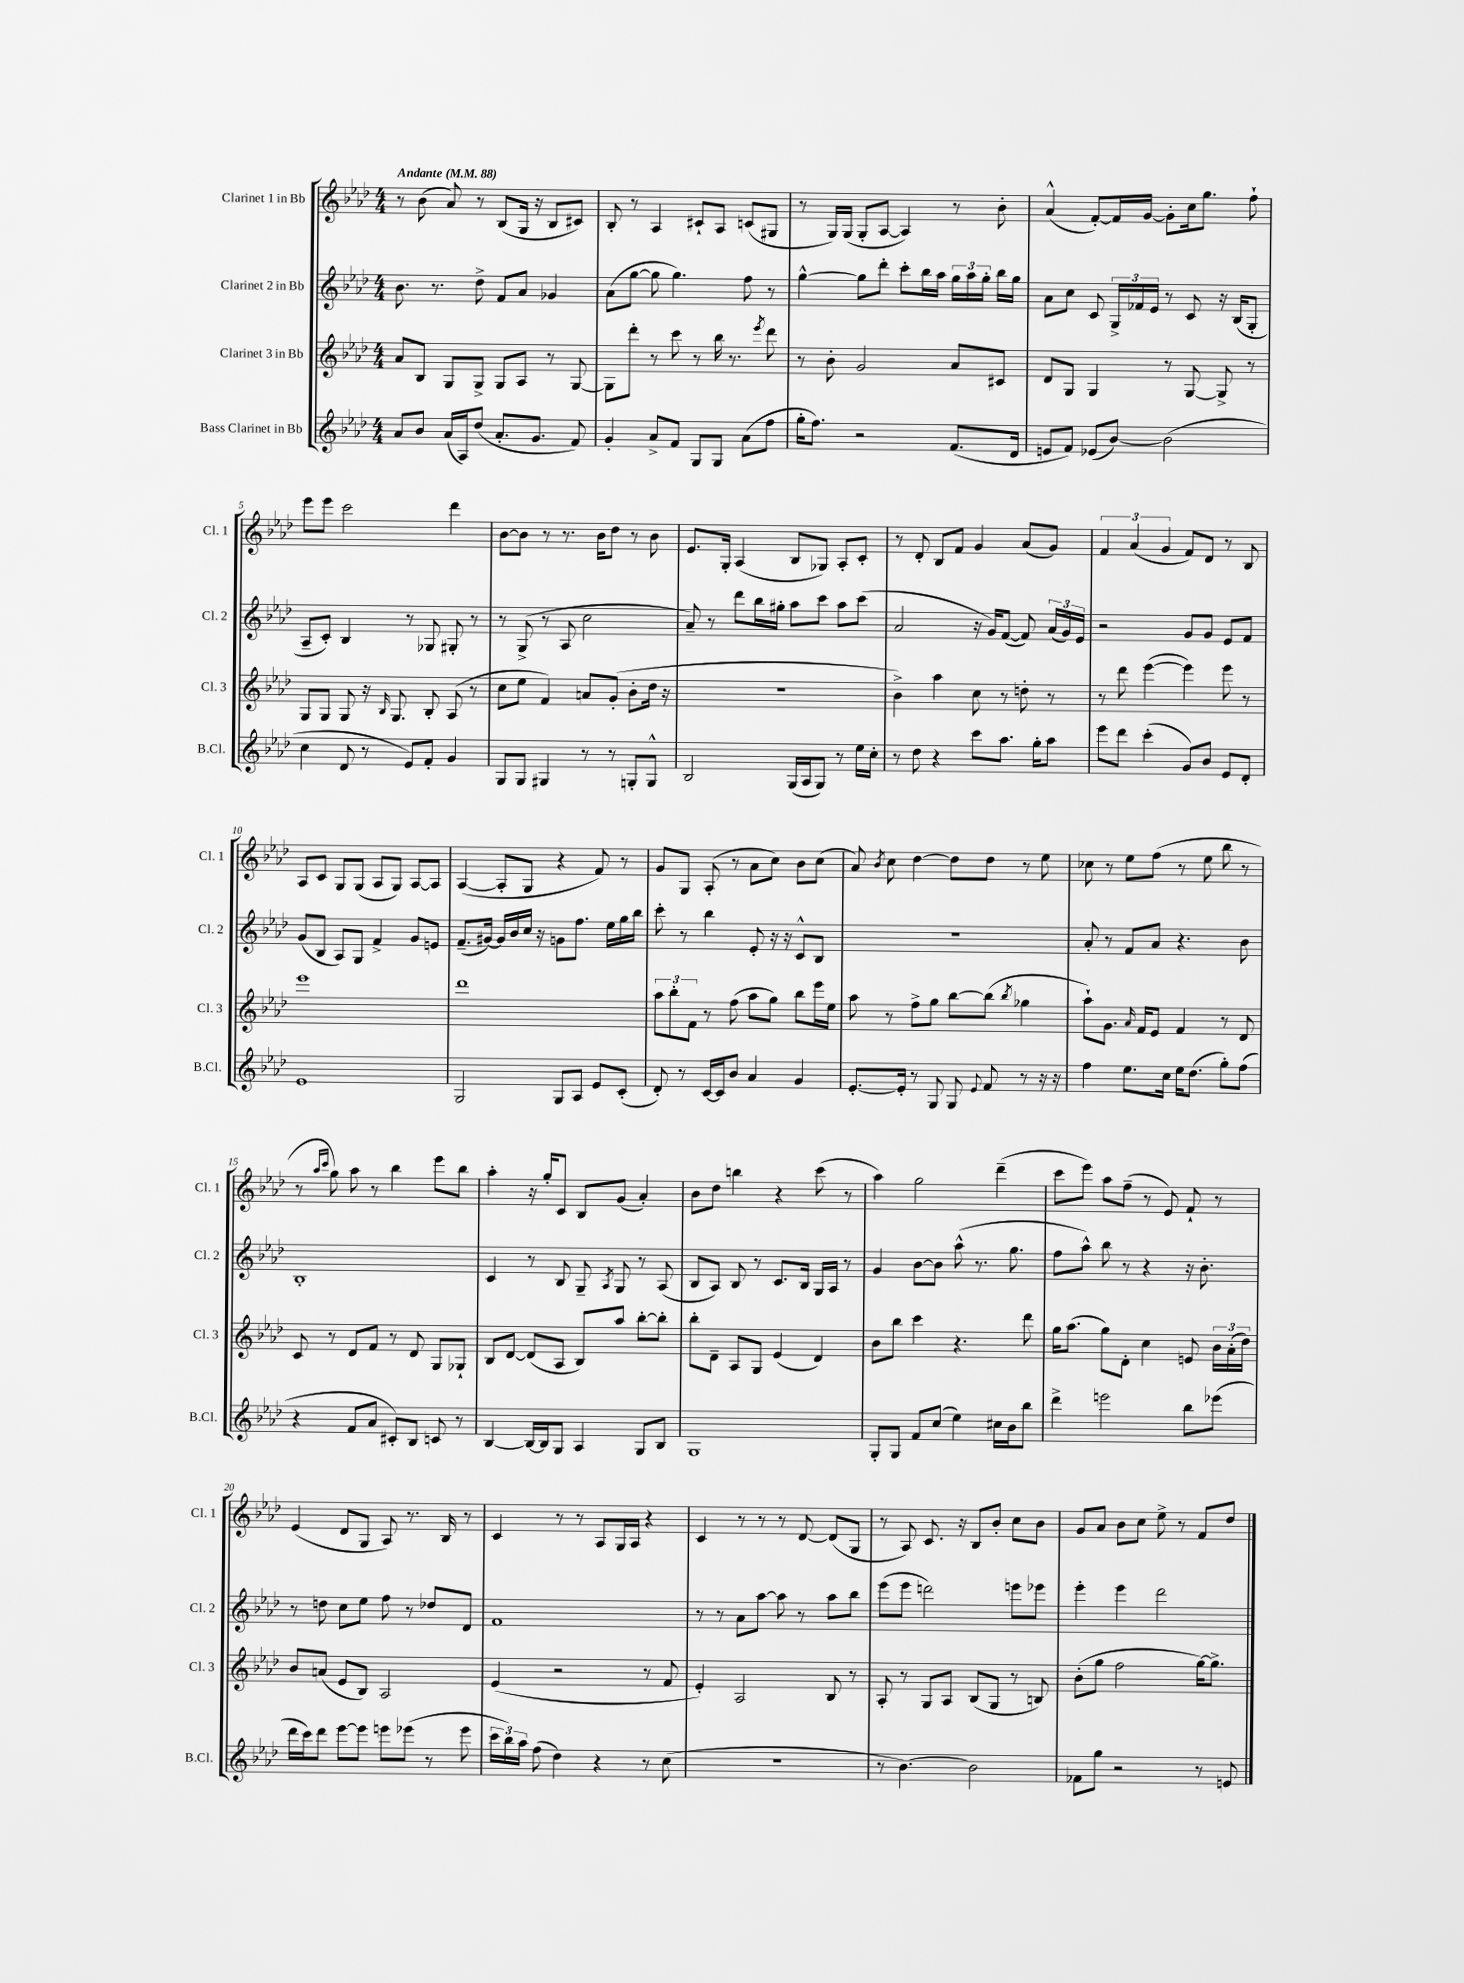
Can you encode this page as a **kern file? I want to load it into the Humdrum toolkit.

**kern	**kern	**kern	**kern
*staff4	*staff3	*staff2	*staff1
*clefG2	*clefG2	*clefG2	*clefG2
*k[b-e-a-d-]	*k[b-e-a-d-]	*k[b-e-a-d-]	*k[b-e-a-d-]
*M4/4	*M4/4	*M4/4	*M4/4
*MM88	*MM88	*MM88	*MM88
8a-	8a-	8.b-	8r
8b-	8B-	.	(8b-
.	.	8.r	.
(16a-	8G	.	8a-)
16A-)	.	.	.
(8dd-	8G^	8dd-^	8r
8.a-'	8G	8f	(8B-
.	8A-	8a-	16G
8.g	.	.	16r
.	8r	4g-	8B-
8f)	[8G	.	8c#)
=	=	=	=
4g'	8G]	(8a-	8B-'
.	8ddd-'	[8gg	8r
8a-^	8r	8gg]	4A-
8f	8ccc	4.gg)	.
8G	8r	.	8c#`
8G	16bb-	.	8A-
.	8.r	.	.
(8a-	.	8ff	(8c
.	8qeee-	.	.
8ff	8ddd-	8r	8G#
=	=	=	=
16gg'	8r	[4gg^^	8r
8.ff)	.	.	.
.	8b-'	.	16G)
.	.	.	(16G
2r	2g	8gg]	8G'
.	.	8ddd-'	[8A-
.	.	8ccc'	4A-])
.	.	16bb-	.
.	.	16aa-	.
(8.f	8a-	24gg	8r
.	.	24aa-	.
.	.	24gg'	.
.	8c#	16bb-	8b-'
16d-	.	16gg	.
=	=	=	=
8e	8d-	8a-	(4a-^^
8f)	8G	8cc	.
(8e-	4G	8c	[8f')
[8b-)	.	24G^	16f]
.	.	24f-	.
.	.	.	[16g
.	.	24e-	.
(2b-]	8r	8r	8g']
.	[8G	8c	16cc
.	.	.	8.gg
.	8G^]	16r	.
.	.	(16B-	.
.	8r	8G'	8ff`
=	=	=	=
4cc	8G	8A-~	8eee-
.	8G	8c')	8eee-
8d-	8G	4B-	2ccc
8r	16r	.	.
.	16qqB-	.	.
.	8.G	.	.
8e-)	.	8r	.
8f'	8B-'	8G-	.
4g	(8A-	8G#'	4ddd-
.	8r	8r	.
=	=	=	=
8G	8cc	8r	[8b-
8G	8ee-	(8G^	8b-]
4G#	4f)	8r	8r
.	.	8A-	8.r
8r	8a	2cc	.
.	.	.	16b-
8r	(8g'	.	8dd-
8G'	8b-'	.	8r
8G^^	16dd-	.	8b-
.	16r	.	.
=	=	=	=
2B-	1r	8a-~)	8.e-
.	.	8r	.
.	.	.	16G'
.	.	8ddd-	(4A-
.	.	16bb-	.
.	.	16gg#'	.
(16G	.	8aa-	8B-
16A-	.	.	.
8G)	.	8ccc	8G-)
8r	.	8aa-	8A-'
16ee-	.	(8ccc	8c'
16cc'	.	.	.
=	=	=	=
8r	4b-^)	2a-	8r
8dd-	.	.	8d-'
4r	4aa-	.	8B-
.	.	.	8f
8ccc	8cc	16r	4g
.	.	16g)	.
8.aa-	8r	([8f	.
.	8dd'	8f])	(8a-
16gg'	.	.	.
8aa-	8r	(24a-	8g)
.	.	24g)	.
.	.	24e-	.
=	=	=	=
8eee-	8r	2r	6f
8ddd-	8ddd-	.	.
.	.	.	(6a-
(4ccc'	([4eee-	.	.
.	.	.	6g
8g)	4eee-])	8g	8f)
8b-	.	8g	8d-
8e-	8eee-	8e-	8r
8d-'	8r	8f	8B-
=	=	=	=
1e-	1eee-	(8g	8A-
.	.	8B-	8c
.	.	8A-)	8G
.	.	8G	(8G
.	.	4f^	8A-
.	.	.	8G)
.	.	8g	[8A-
.	.	8e	8A-]
=	=	=	=
2G	1ddd-	(8.f~	([4A-
.	.	[16g#)	.
.	.	16g#]	8A-']
.	.	16b-	.
.	.	16cc	8G
.	.	16r	.
8G	.	8g	4r
8A-	.	8.ff	.
8e-	.	.	8f)
.	.	16ee-	.
(8c'	.	16gg	8r
.	.	16bb-	.
=	=	=	=
8d-')	12aa-	8ccc'	8g
.	12bb-'	.	.
8r	.	8r	8G
.	12f	.	.
[16c	8r	4bb-	(8A-'
16c]	.	.	.
8b-	(8ff	.	8r
4a-	8aa-	8e-'	8a-
.	8gg)	16r	8cc)
.	.	16r	.
4g	8bb-	8c^^	8b-
.	16eee-	8B-	(8cc
.	16ee-	.	.
=	=	=	=
[8.e-'	8aa-	1r	8a-)
.	.	.	8qb-
.	8r	.	8cc
16e-']	.	.	.
8r	8ff^	.	[4dd-
8G	8gg	.	.
8G	[8bb-	.	8dd-]
8qqe-	.	.	.
8f	(8bb-]	.	8dd-
.	8qbb-	.	.
8r	4gg-	.	8r
16r	.	.	8ee-
16r	.	.	.
=	=	=	=
4ff	8aa-`)	8a-'	8cc-
.	8.g	8r	8r
8.ee-	.	8f	8ee-
.	16qqa-	.	.
.	16f	.	.
.	8e-	8a-	(8ff
16cc	.	.	.
16ee-	4f	4.r	8r
(8.dd-	.	.	.
.	.	.	8ee-
8gg')	8r	.	8bb-
(8ff	8d-	8b-	8r
=	=	=	=
4r	8c	1B-'	8r
.	.	.	16qqaa-
.	.	.	16qqccc
.	8r	.	8gg)
8f	8d-	.	8aa-
8a-	8f	.	8r
8c#')	8r	.	4bb-
8B-	8d-	.	.
8c	8G	.	8eee-
8r	8G-`	.	8bb-
=	=	=	=
[4B-	8B-	4c	4aa-'
.	[8d-	.	.
16B-_	(8d-]	8r	16r
16B-]	.	.	16gg'
8G	8A-	8B-	8c
4A-	8B-)	8G~	8B-
.	.	8qA-	.
.	8aa-	8G	(8g
8G	[8bb-'	8r	4a-')
8B-	8bb-']	(8A-	.
=	=	=	=
1G	8bb-'	8B-	8b-
.	8d-~	8A-)	8dd-
.	8A-	8B-	4bb
.	8G	8r	.
.	(4e-	8.c	4r
.	.	16B-	.
.	4d-)	16G	(8ccc
.	.	16A-	.
.	.	8r	8r
=	=	=	=
8G'	8b-	4g	4aa-)
8G	8bb-	.	.
8f	4ccc	[8b-	2gg
(8cc	.	8b-]	.
4ee-)	4.r	(8aa-^^	.
.	.	8.r	.
16cc#	.	.	(4ddd-~
16b-	.	8.gg	.
8bb-	8ddd-	.	.
=	=	=	=
4ddd-^	16gg	8ff	8ccc
.	(8.aa-	.	.
.	.	8aa-^^)	8eee-)
2eee	8gg)	8bb-	8aa-
.	8d-'	8r	(8ff~
.	4cc	4r	8r
.	.	.	8e-)
8bb-	8e	16r	8f`
.	.	8.b-'	.
(8eee-	24b-	.	8r
.	(24a-'	.	.
.	24dd-)	.	.
=	=	=	=
16ddd-	8b-	8r	(4e-
16ccc)	.	.	.
8ddd-	(8a	8dd	.
[8eee-	8e-	8cc	8d-
8eee-]	8B-)	8ee-	8G
8eee	2A-	8ff	8A-)
(8eee-	.	8r	8.r
8r	.	8dd-	.
.	.	.	16B-
8eee-	.	8d-	8r
=	=	=	=
24ccc	(4e-	1f	4c
24bb-)	.	.	.
24aa-	.	.	.
(8ff	.	.	.
4dd-)	2r	.	8r
.	.	.	8r
4r	.	.	8A-
.	.	.	16G
.	.	.	16A-
8r	8r	.	4r
(8cc	8f	.	.
=	=	=	=
1r	4e-')	8r	4c
.	.	8r	.
.	2A-	8a-	8r
.	.	[8aa-	8r
.	.	8aa-]	8r
.	.	8r	[8d-
.	8B-	8aa-	(8d-]
.	8r	8bb-	8G
=	=	=	=
8r	8A-'	(8eee-	8r
[4.b-)	8r	8eee-	8A-)
.	8G	2ddd)	8.c
.	8A-	.	.
.	.	.	16r
2b-]	(8B-	.	8B-
.	8G	.	8b-'
.	8r	8eee	8cc
.	8B)	8eee-	8b-
=	=	=	=
8f-	(8b-'	4eee-'	8g
8gg	8gg	.	8a-
2r	2ff	4eee-	8b-
.	.	.	8cc
.	.	2ddd-	8ee-^
.	.	.	8r
8r	[16gg)	.	8f
.	8.gg^]	.	.
8e	.	.	8dd-
==	==	==	==
*-	*-	*-	*-
